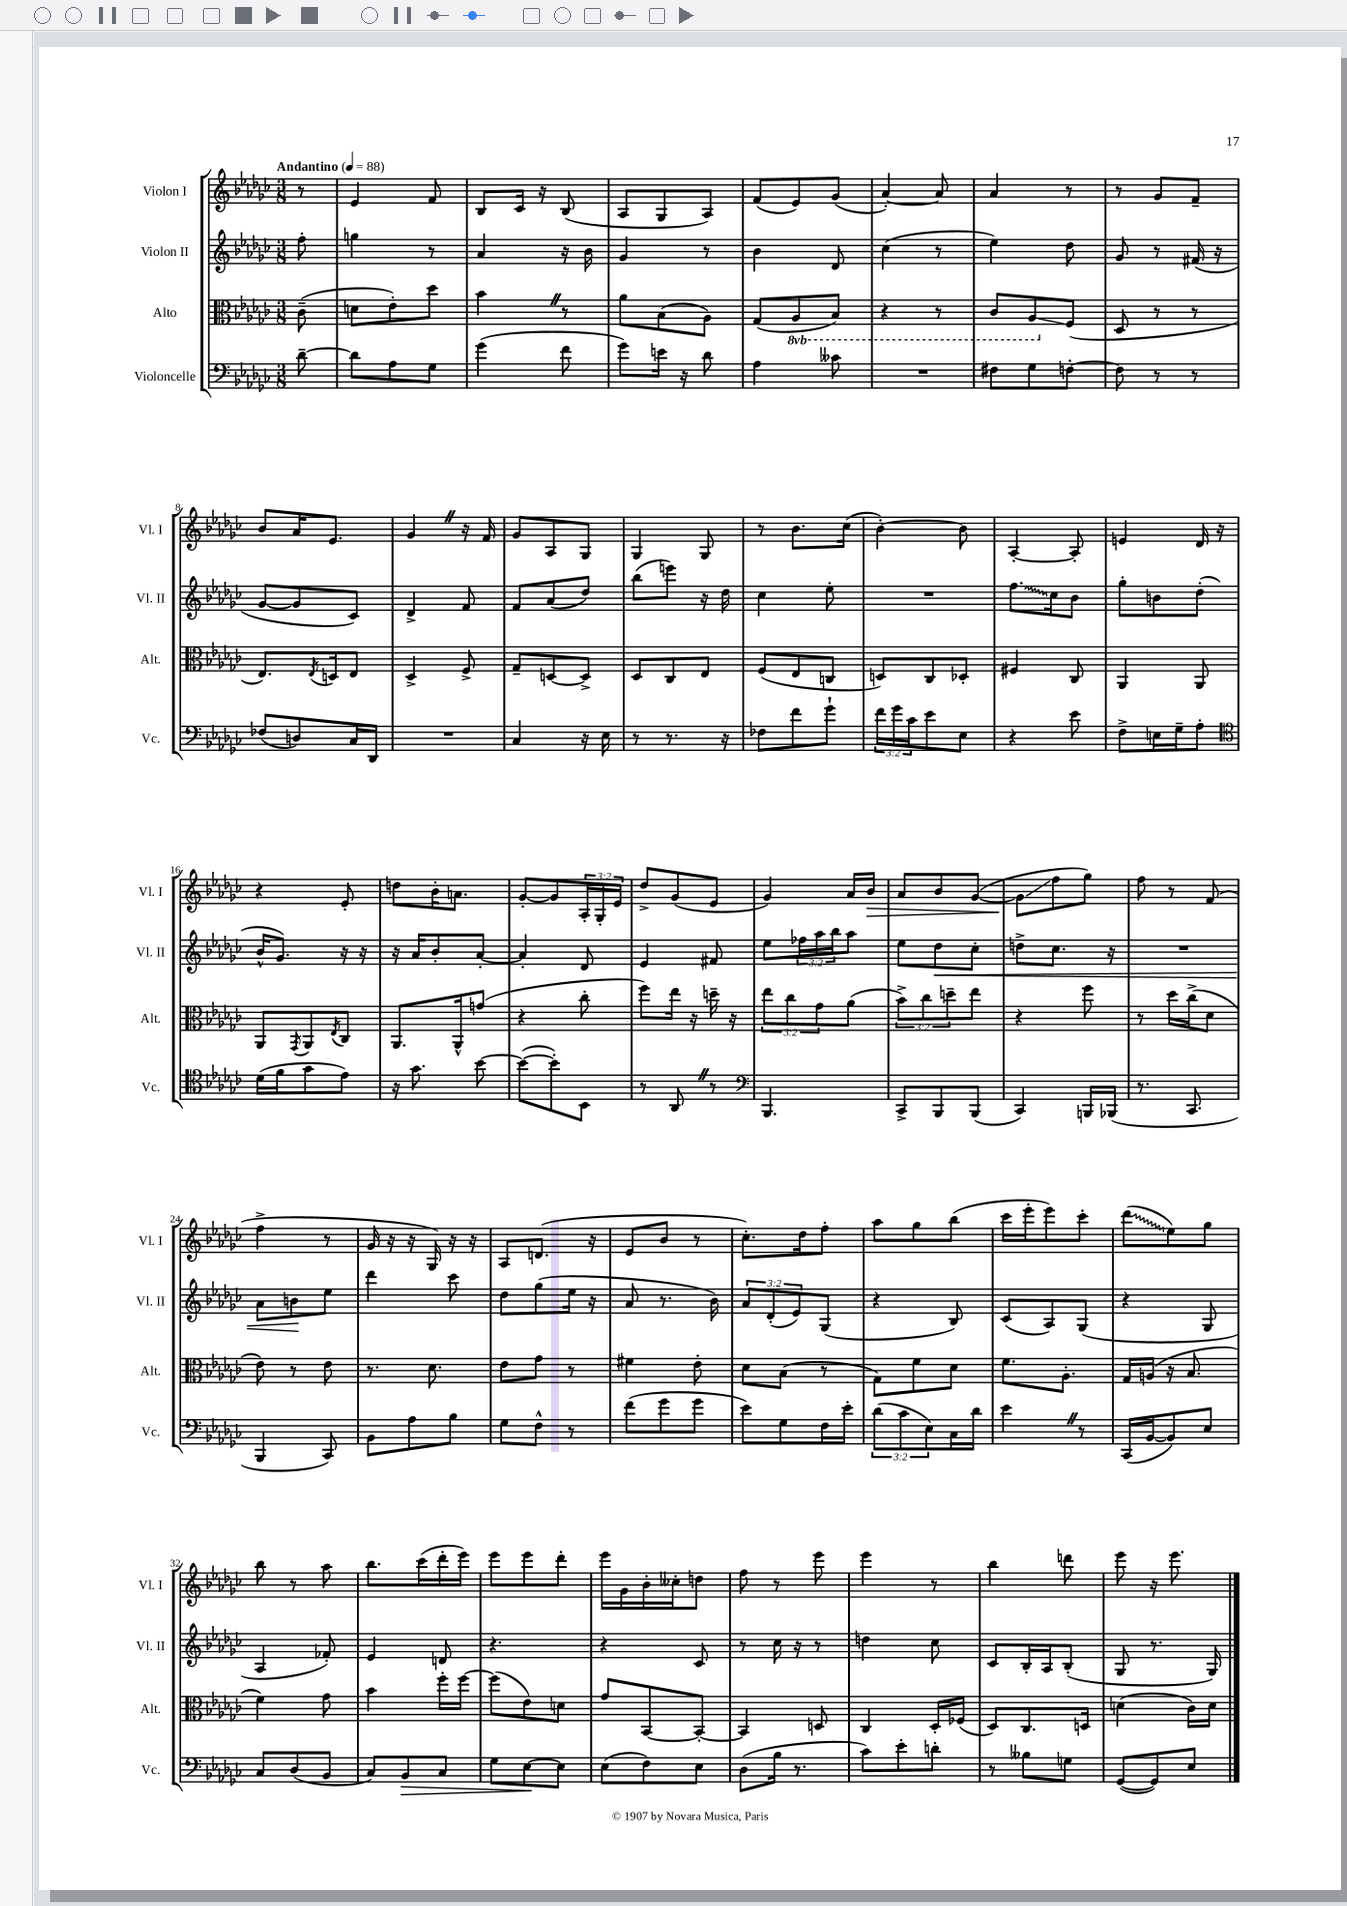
<<
\new StaffGroup <<
\new Staff = "s0" \with { instrumentName = "Violon I" shortInstrumentName = "Vl. I" } {
    \clef treble \key ges \major \numericTimeSignature \time 3/8 \override Staff.TupletNumber.text = #tuplet-number::calc-fraction-text \partial 8 \tempo "Andantino" 4 = 88
    r8 |
    ees'4 f'8 |
    bes8 ces'16 r16 bes8( |
    aes8 ges8 aes8) |
    f'8( ees'8) ges'8( |
    aes'4~-.) aes'8 |
    aes'4 r8 |
    r8 ges'8 f'8-- |
    bes'8 aes'16 ees'8. |
    ges'4 \once \override BreathingSign.text = \markup { \musicglyph "scripts.caesura.straight" } \breathe r16 f'16 |
    ges'8 aes8 ges8 |
    ges4 ges8 |
    r8 bes'8. ces''16( |
    bes'4~-.) bes'8 |
    aes4~-. aes8-. |
    e'4 des'16 r16 |
    r4 ees'8-. |
    d''8 bes'16-. a'8. |
    ges'8~-. ges'8 \tuplet 3/2 { aes16-. ges16-. ees'16 } |
    des''8-> ges'8( ees'8 |
    ges'4) aes'16 bes'16\> |
    aes'8 bes'8 ges'8~( |
    ges'8\glissando\! f''8 ges''8) |
    f''8 r8 f'8( |
    f''4-> r8 |
    ges'16 r16 r16 ges16) r16 r16 |
    aes8 d'8.( r16 |
    ees'8 bes'8 r8 |
    ces''8.-.) des''16 f''8-. |
    aes''8 ges''8 bes''8( |
    ces'''16 ees'''16-. ees'''8) ces'''8-. |
    \once \override Glissando.style = #'zigzag des'''8\glissando( ees''8) ges''8 |
    bes''8 r8 aes''8 |
    bes''8. ces'''16( des'''16-. ees'''16) |
    ees'''8 ees'''8 des'''8-. |
    ees'''16 ges'16 bes'16-. ceses''16-. d''8 |
    f''8 r8 ees'''8 |
    ees'''4 r8 |
    bes''4 d'''8 |
    ees'''8 r16 ees'''8. \bar "|." |
}
\new Staff = "s1" \with { instrumentName = "Violon II" shortInstrumentName = "Vl. II" } {
    \clef treble \key ges \major \numericTimeSignature \time 3/8 \override Staff.TupletNumber.text = #tuplet-number::calc-fraction-text \partial 8
    f''8-. |
    g''4 r8 |
    aes'4 r16 bes'16 |
    ges'4 r8 |
    bes'4 des'8 |
    ces''4( r8 |
    ees''4) des''8 |
    ges'8 r8 fis'16( r16 |
    ges'8~ ges'8 ces'8) |
    des'4-> f'8 |
    f'8 aes'8( des''8) |
    bes''8( e'''8) r16 des''16 |
    ces''4 ees''8-. |
    R4. |
    \once \override Glissando.style = #'zigzag f''8.\glissando ces''16 bes'8 |
    ges''8-. b'8 des''8-.( |
    bes'16-^ ges'8.) r16 r16 |
    r16 aes'16 bes'8-. aes'8~-. |
    aes'4-. des'8 |
    ees'4 fis'8 |
    ees''8 \tuplet 3/2 { fes''16 aes''16 bes''16 } aes''8 |
    ees''8 des''8\< ces''8-. |
    d''8-> ces''8. r16 |
    R4. |
    aes'8 b'8\! ees''8 |
    des'''4 ces'''8 |
    des''8 ges''8( ees''16 r16 |
    aes'8 r8. bes'16) |
    \tuplet 3/2 { aes'8 des'8-.( ees'8) } ges8( |
    r4 bes8) |
    ces'8( aes8) ges8( |
    r4 ges8 |
    aes4 fes'8-.) |
    ees'4 d'8 |
    r4. |
    r4 ces'8 |
    r8 ces''16 r16 r8 |
    d''4 ces''8 |
    ces'8 bes16-. aes16 bes8-.( |
    ges8 r8. ges16) \bar "|." |
}
\new Staff = "s2" \with { instrumentName = "Alto" shortInstrumentName = "Alt." } {
    \clef alto \key ges \major \numericTimeSignature \time 3/8 \override Staff.TupletNumber.text = #tuplet-number::calc-fraction-text \set Staff.ottavationMarkups = #ottavation-simple-ordinals \partial 8
    ces'8--( |
    d'8 ees'8-.) des''8 |
    bes'4 \once \override BreathingSign.text = \markup { \musicglyph "scripts.caesura.straight" } \breathe r8 |
    aes'8 bes8( aes8) |
    ges8( \ottava #-1 aes,8 bes,8) |
    r4 r8 |
    ces8 aes,8\glissando \ottava #0 f8( |
    des8 r8 r8 |
    ees8.) \acciaccatura { ees8 } d16 ees8 |
    des4-> f8-> |
    ges8-- d8~ d8-> |
    des8 ces8 ees8 |
    f8( ees8 c8 |
    d8) ces8 des8-. |
    fis4 ces8 |
    aes,4 aes,8 |
    aes,8 \acciaccatura { ges,8 } aes,8 \acciaccatura { ees8 } ces8 |
    aes,8. aes,16-^ g'8( |
    r4 ces''8-. |
    f''8) ees''16 r16 d''16-- r16 |
    \tuplet 3/2 { ees''8 ces''8 ges'8 } aes'8( |
    \tuplet 3/2 { bes'8->) ces''8 d''8-- } ees''8 |
    r4 f''8 |
    r8 des''16 ces''16->( des'8 |
    ees'8) r8 ees'8 |
    r8. des'8. |
    ees'8 ges'8 r8 |
    fis'4 ees'8-. |
    des'8 bes8( r8 |
    ges8) f'8 des'8 |
    f'8. aes8.-. |
    ges16 a16( r16 bes8. |
    f'4) ges'8 |
    bes'4 f''16-. f''16~ |
    f''8( ees'8) d'8 |
    ges'8 bes,8~ bes,8~-. |
    bes,4 d8 |
    ces4 des16-. fes16( |
    des8) ces8. d16 |
    d'4( ces'16) d'16 \bar "|." |
}
\new Staff = "s3" \with { instrumentName = "Violoncelle" shortInstrumentName = "Vc." } {
    \clef bass \key ges \major \numericTimeSignature \time 3/8 \override Staff.TupletNumber.text = #tuplet-number::calc-fraction-text \partial 8
    des'8~-- |
    des'8 aes8 ges8 |
    ges'4( f'8 |
    ges'8) e'16 r16 des'8 |
    aes4 ceses'8 |
    R4. |
    fis8 ges8 f8~-. |
    f8 r8 r8 |
    fes8( d8) ces16 des,16 |
    R4. |
    ces4 r16 ees16 |
    r8 r8. r16 |
    fes8 f'8 ges'8-! |
    \tuplet 3/2 { f'16 ges'16 ces'16 } ees'8 ees8 |
    r4 ees'8 |
    f8-> e16 ges16-- aes8-. |
    \clef tenor des'16( f'16 ges'8 ees'8) |
    r16 ges'8. bes'8~ |
    bes'8~( bes'8-.) bes,8 |
    r8 aes,8 \once \override BreathingSign.text = \markup { \musicglyph "scripts.caesura.straight" } \breathe r8 |
    \clef bass bes,,4. |
    ces,8-> bes,,8 bes,,8( |
    ces,4) b,,16 bes,,16( |
    r8. ces,8. |
    bes,,4 ces,8) |
    bes,8 aes8 bes8 |
    ges8 f8-^ r8 |
    f'8( ges'8 ges'8 |
    ees'8) ges8 f16 ees'16-. |
    \tuplet 3/2 { des'8( ces'8 ees8) } ces16 des'16 |
    ees'4 \once \override BreathingSign.text = \markup { \musicglyph "scripts.caesura.straight" } \breathe r8 |
    ces,16( bes,16~ bes,8) ees8 |
    ces8 des8( bes,8 |
    ces8) bes,8\> ces8 |
    ges8 ees8~\! ees8 |
    ees8( f8) ees8 |
    des8( bes16 r8. |
    ces'8) ees'8-. d'8-. |
    r8 beses8 g8 |
    ges,8~( ges,8) ees8 \bar "|." |
}
>>
>>
